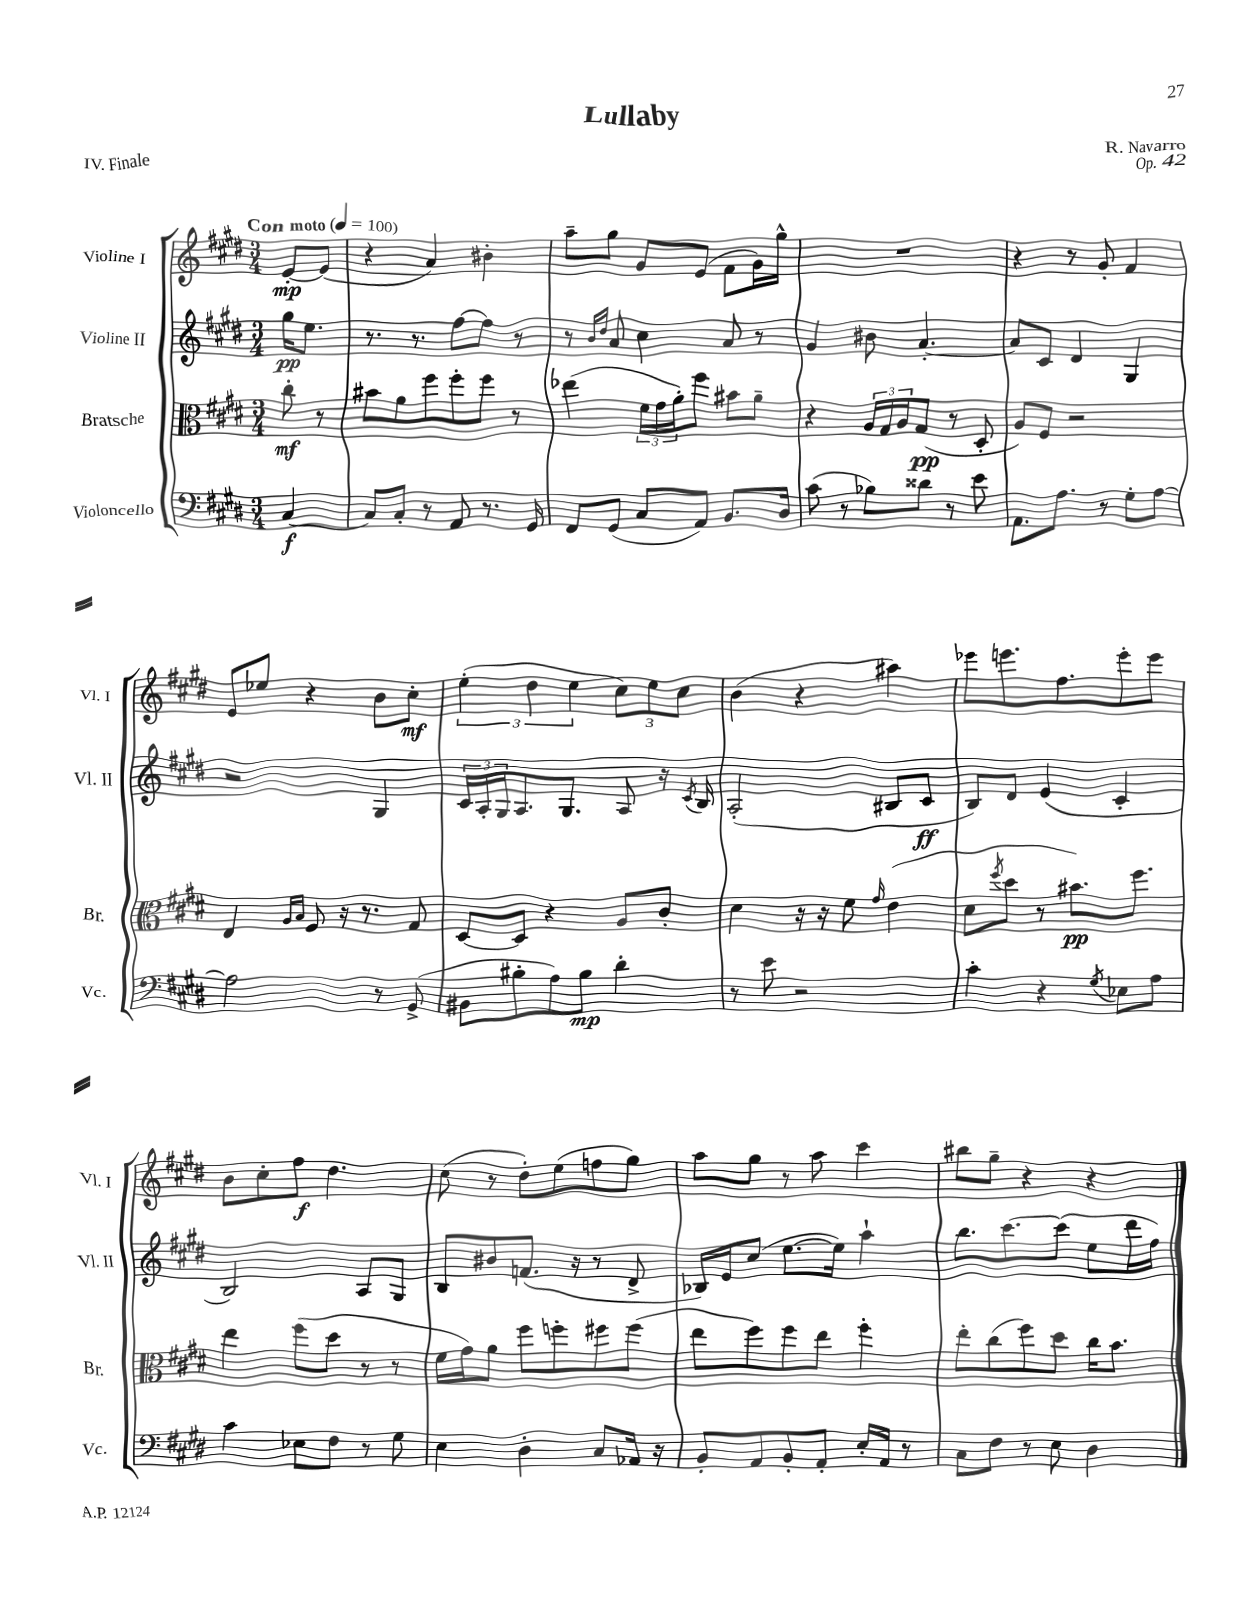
\header { title = "Lullaby" composer = "R. Navarro" opus = "Op. 42" piece = "IV. Finale" }
<<
\new StaffGroup <<
\new Staff = "s0" \with { instrumentName = "Violine I" shortInstrumentName = "Vl. I" } {
    \clef treble \key e \major \numericTimeSignature \time 3/4 \partial 4 \tempo "Con moto" 4 = 100
    e'8~-.\mp e'8( |
    r4 a'4) bis'4-. |
    a''8-- gis''8 gis'8 e'8( fis'8 gis'16) gis''16-^ |
    R2. |
    r4 r8 gis'8-. fis'4 |
    e'8 ees''8 r4 b'8 cis''8-.\mf |
    \tuplet 3/2 { e''4-.( dis''4 e''4 } \tuplet 3/2 { cis''8) e''8 cis''8 } |
    b'4( r4 ais''4) |
    ees'''8 e'''8. fis''8. e'''8-. e'''8 |
    b'8 cis''8-. fis''8\f dis''4. |
    cis''8( r8 dis''8-.) e''8( f''8 gis''8) |
    a''8 gis''8 r8 a''8 cis'''4 |
    bis''8 gis''8-- r4 r4 \bar "|." |
}
\new Staff = "s1" \with { instrumentName = "Violine II" shortInstrumentName = "Vl. II" } {
    \clef treble \key e \major \numericTimeSignature \time 3/4 \partial 4
    gis''16\pp e''8. |
    r8. r8. fis''8~ fis''8 r8 |
    r8 \grace { b'16 dis''16 } a'8 cis''4 a'8 r8 |
    gis'4 bis'8 a'4.~-. |
    a'8 cis'8 dis'4 gis4 |
    r2 gis4 |
    \tuplet 3/2 { cis'16 a16-. gis16 } a8. gis8. a8 r16 \acciaccatura { cis'8 } b16 |
    a2-.( bis8 cis'8\ff |
    b8) dis'8 e'4( cis'4-. |
    b2) a8 gis8 |
    b8 bis'8 f'8.( r16 r8 dis'8-> |
    bes16) e'16 cis''8( e''8.~ e''16) a''4-! |
    b''8. cis'''8.~ cis'''8( e''8 dis'''16 fis''16) \bar "|." |
}
\new Staff = "s2" \with { instrumentName = "Bratsche" shortInstrumentName = "Br." } {
    \clef alto \key e \major \numericTimeSignature \time 3/4 \partial 4
    cis''8-.\mf r8 |
    bis'8 a'8 fis''8 fis''8-. fis''8 r8 |
    ees''4( \tuplet 3/2 { fis'16 gis'16 a'16-.) } fis''8 bis'8 a'8-- |
    r4 \tuplet 3/2 { a16 gis16 a16 } gis8\pp( r8 dis8-. |
    a8) fis8 r2 |
    e4 \grace { a16 b16 } fis8 r16 r8. gis8 |
    dis8~ dis8 r4 a8 cis'8-. |
    dis'4 r16 r16 fis'8 \grace { gis'16 } e'4( |
    dis'8 \acciaccatura { fis''8 } dis''8 r8 bis'8.\pp) fis''8. |
    e''4 fis''8( dis''8 r8 r8 |
    fis'16 gis'16) a'8 fis''8 f''8-. fis''8 fis''8( |
    e''8 fis''8) fis''8 e''8 fis''4-. |
    e''8-. cis''8( fis''8) dis''8 cis''16 b'8. \bar "|." |
}
\new Staff = "s3" \with { instrumentName = "Violoncello" shortInstrumentName = "Vc." } {
    \clef bass \key e \major \numericTimeSignature \time 3/4 \partial 4
    cis4~\f |
    cis8 cis8-. r8 a,8 r8. gis,16 |
    fis,8 gis,8( cis8 a,8) b,8. dis16 |
    cis'8( r8 bes8) disis'8 r8 e'8 |
    a,8. a8. r8 gis8-. a8~ |
    a2 r8 gis,8->( |
    bis,8 bis8-. a8) bis8\mp dis'4-. |
    r8 e'8 r2 |
    cis'4-. r4 \acciaccatura { gis8 } ees8 a8 |
    cis'4 ees8 fis8 r8 gis8 |
    e4 dis4-. cis8 aes,16 r16 |
    b,8-. a,8 b,8-. a,8-. e16-. a,16 r8 |
    cis8 fis8 r8 e8 dis4 \bar "|." |
}
>>
>>
\layout { \context { \Score \remove "Bar_number_engraver" } }
